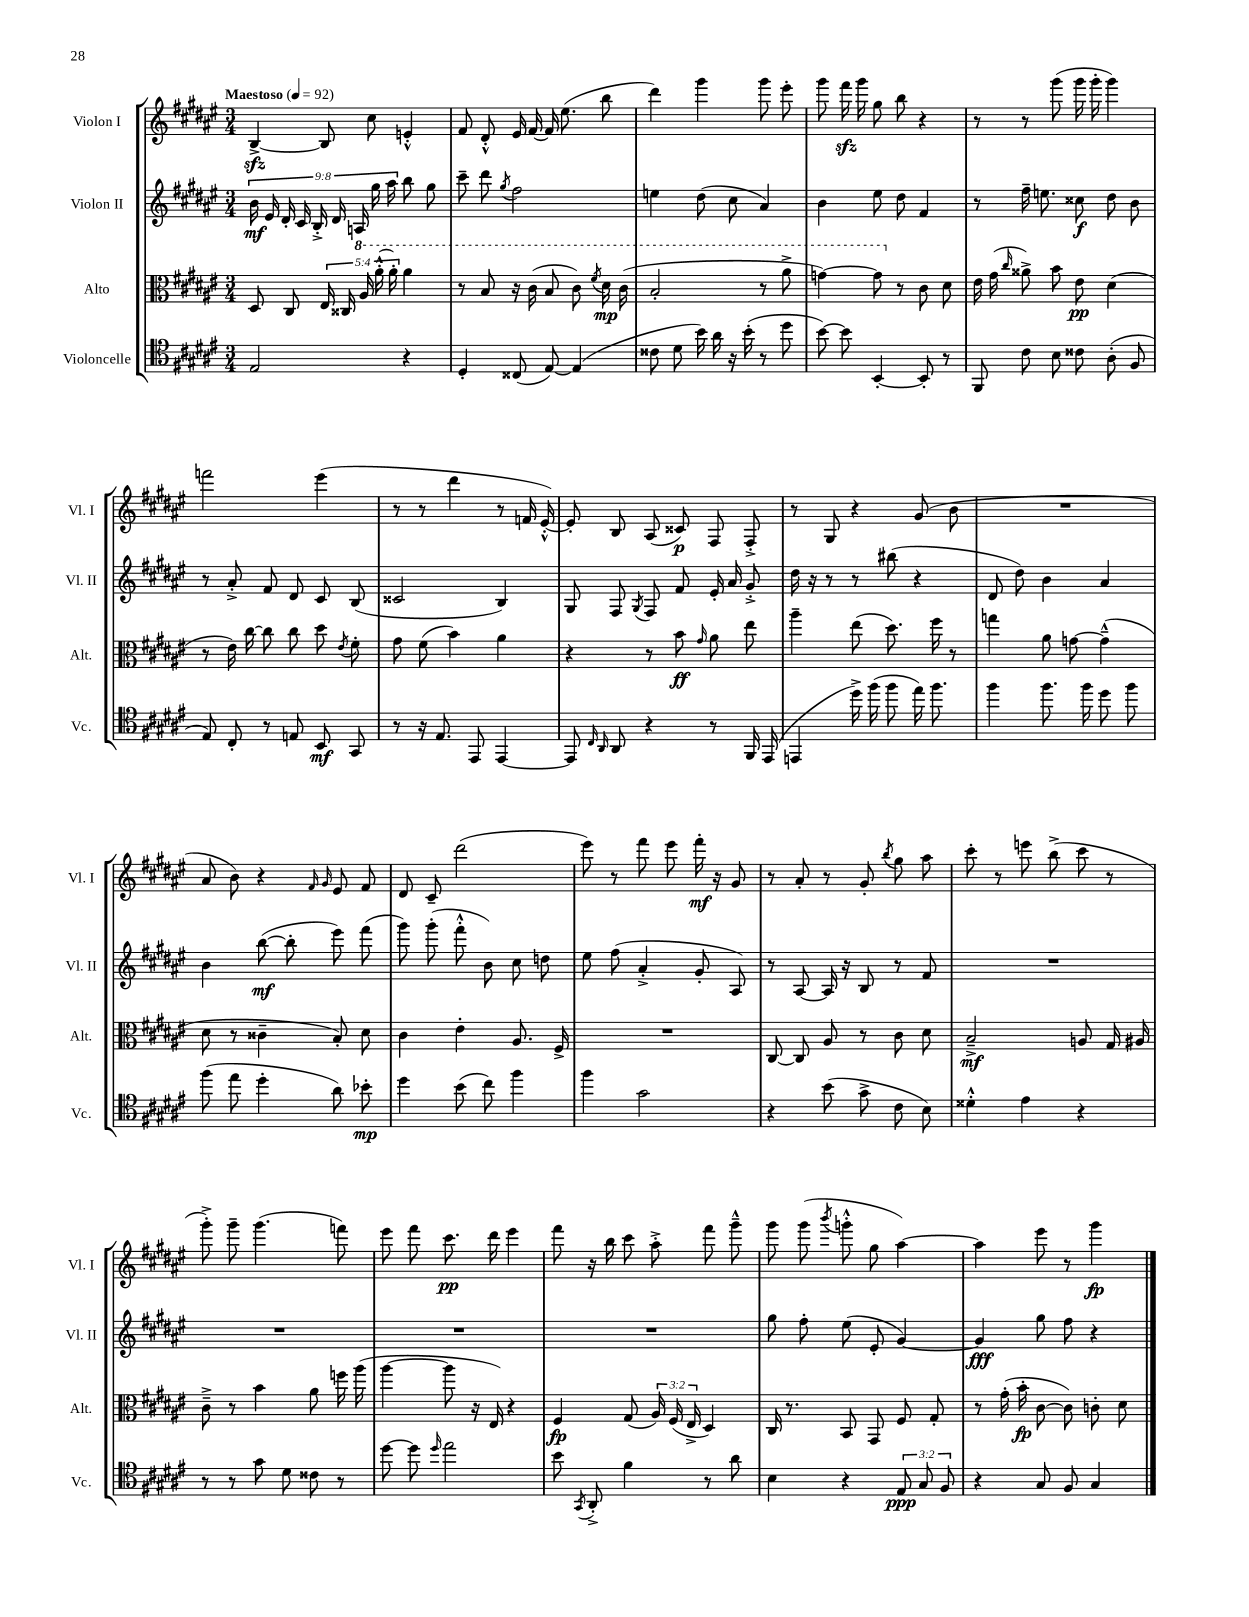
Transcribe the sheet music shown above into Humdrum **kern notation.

**kern	**kern	**kern	**kern
*staff4	*staff3	*staff2	*staff1
*clefC4	*clefC3	*clefG2	*clefG2
*k[f#c#g#d#a#e#]	*k[f#c#g#d#a#e#]	*k[f#c#g#d#a#e#]	*k[f#c#g#d#a#e#]
*M3/4	*M3/4	*M3/4	*M3/4
*MM92	*MM92	*MM92	*MM92
2E#	8D#	18b	[4B^
.	.	18e#	.
.	.	18d#'	.
.	8C#	.	.
.	.	18c#	.
.	.	18B'^	.
.	20E#	.	8B]
.	.	18d#	.
.	20C##	.	.
.	.	18A	.
.	20a#	.	.
.	.	.	8cc#
.	.	18gg#	.
.	(20aa#'^^	.	.
.	.	18aa#	.
.	20aa#')	.	.
4r	4aa#	8bb	4e'^^
.	.	8gg#	.
=	=	=	=
4D#'	8r	8ccc#~	8f#
.	8b	8ddd#	8d#'^^
.	.	8qgg#	.
(8C##	16r	2ff#	16e#
.	(16cc#	.	[16f#
[8E#)	8b	.	16f#]
.	.	.	(8.ee#
(4E#]	8cc#)	.	.
.	8qff#	.	.
.	16dd#	.	8bb
.	(16cc#	.	.
=	=	=	=
8c##	2b'	4ee	4ddd#)
8d#	.	.	.
16b)	.	(8dd#	4ggg#
16a#	.	.	.
16r	.	8cc#	.
(16b'	.	.	.
8r	8r	4a#)	8ggg#
8dd#	8aa#^	.	8eee#'
=	=	=	=
[8b)	[4gg)	4b	8ggg#
8b]	.	.	16fff#
.	.	.	16ggg#
[4BB'	8gg]	8ee#	8gg#
.	8r	8dd#	8bb
8BB']	8c#	4f#	4r
8r	8d#	.	.
=	=	=	=
8FF#	16e#	8r	8r
.	(16g#	.	.
.	16qqcc#	.	.
8c#	8a##^)	16ff#~	8r
.	.	8.ee	.
8B	8b	.	(8ggg#
8c##	8e#	8cc##	16ggg#
.	.	.	16ggg#'
(8A#'	(4d#	8dd#	4ggg#)
8F#	.	8b	.
=	=	=	=
8E#)	8r	8r	2fff
8C#'	16e#)	8a#'^	.
.	[16cc#	.	.
8r	8cc#]	8f#	.
8E	8cc#	8d#	.
8BB	8dd#	8c#	(4eee#
.	8qe#	.	.
8GG#	8f#'	(8B	.
=	=	=	=
8r	8g#	2c##	8r
16r	(8f#	.	8r
8.E#	.	.	.
.	4b)	.	4ddd#
8EE#	.	.	.
[4EE#	4a#	4B)	8r
.	.	.	16f
.	.	.	[16e#'^^)
=	=	=	=
8EE#]	4r	8G#	8e#']
16qqC#	.	.	.
16qqAA#	.	.	.
8AA#	.	8F#	8B
.	.	8qG#	.
4r	8r	8F#	(8A#
.	8b	8f#	8c##)
.	16qqg#	.	.
8r	8a#	16e#'	8F#
.	.	16a#	.
16FF#	8ee#	8g#'^	8F#'^
(16EE#	.	.	.
=	=	=	=
4EE	4aa#~	16dd#	8r
.	.	16r	.
.	.	8r	8G#
16dd#^)	(8ee#	8r	4r
(16ff#	.	.	.
8ff#	8.dd#)	(8bb#	.
16ee#)	.	4r	(8g#
8.ff#	16ff#	.	.
.	8r	.	8b
=	=	=	=
4ff#	4gg	8d#	2.r
.	.	8dd#)	.
8.ff#	8a#	4b	.
.	[8g	.	.
16ff#	.	.	.
8dd#	(4g~^^]	4a#	.
8ff#	.	.	.
=	=	=	=
(8ff#	8d#	4b	8a#
8ee#	8r	.	8b)
4dd#'	4c##~	([8bb	4r
.	.	8bb']	.
.	.	.	16qqf#
.	.	.	16qqg#
8a#)	8B')	8eee#)	8e#
8b-'	8d#	(8fff#	8f#
=	=	=	=
4dd#	4c#	8ggg#)	8d#
.	.	(8ggg#'	8c#~
(8b	4e#'	8fff#'^^	(2ddd#
8cc#)	.	8b)	.
4ff#	8.A#	8cc#	.
.	.	8dd	.
.	16F#^	.	.
=	=	=	=
4ff#	2.r	8ee#	8eee#)
.	.	(8ff#	8r
2g#	.	4a#'^	8fff#
.	.	.	8eee#
.	.	8g#'	16fff#'
.	.	.	16r
.	.	8A#)	8g#
=	=	=	=
4r	[8C#	8r	8r
.	8C#]	[8A#	8a#'
(8b	8A#	16A#]	8r
.	.	16r	.
8g#^	8r	8B	8g#'
.	.	.	8qbb
8c#	8c#	8r	8gg#
8B)	8d#	8f#	8aa#
=	=	=	=
4d##'^^	2B~^	2.r	8ccc#'
.	.	.	8r
4e#	.	.	8eee
.	.	.	(8bb^
4r	8A	.	8ccc#
.	16G#	.	8r
.	16A#	.	.
=	=	=	=
8r	8c#~^	2.r	8ggg#'^)
8r	8r	.	8ggg#~
8g#	4b	.	(4.ggg#
8d#	.	.	.
8c##	8a#	.	.
8r	16ff	.	8fff)
.	(16aa#	.	.
=	=	=	=
[8dd#	[4aa#	2.r	8eee#
8dd#]	.	.	8fff#
16qqdd#	.	.	.
2ee#	8aa#]	.	8.ccc#
.	16r	.	.
.	16E#)	.	16ddd#
.	4r	.	4eee#
=	=	=	=
8b	4F#	2.r	8fff#
8qGG#	.	.	.
8AA#'^	.	.	16r
.	.	.	16bb
4f#	(8G#	.	8ccc#
.	24A#)	.	8aa#'^
.	(24F#	.	.
.	24E#^	.	.
8r	4D#)	.	8fff#
8a#	.	.	8ggg#~^^
=	=	=	=
4B	16C#	8gg#	8ggg#
.	8.r	.	.
.	.	8ff#'	(8ggg#
.	.	.	8qbbb
4r	8BB	(8ee#	8ggg'^^
.	8GG#	8e#'	8gg#
12E#	8F#	[4g#)	[4aa#)
12G#	.	.	.
.	8G#'	.	.
12F#	.	.	.
=	=	=	=
4r	8r	4g#]	4aa#]
.	(16g#'	.	.
.	16b'	.	.
8G#	[8c#	8gg#	8eee#
8F#	8c#])	8ff#	8r
4G#	8c'	4r	4ggg#
.	8d#	.	.
==	==	==	==
*-	*-	*-	*-
